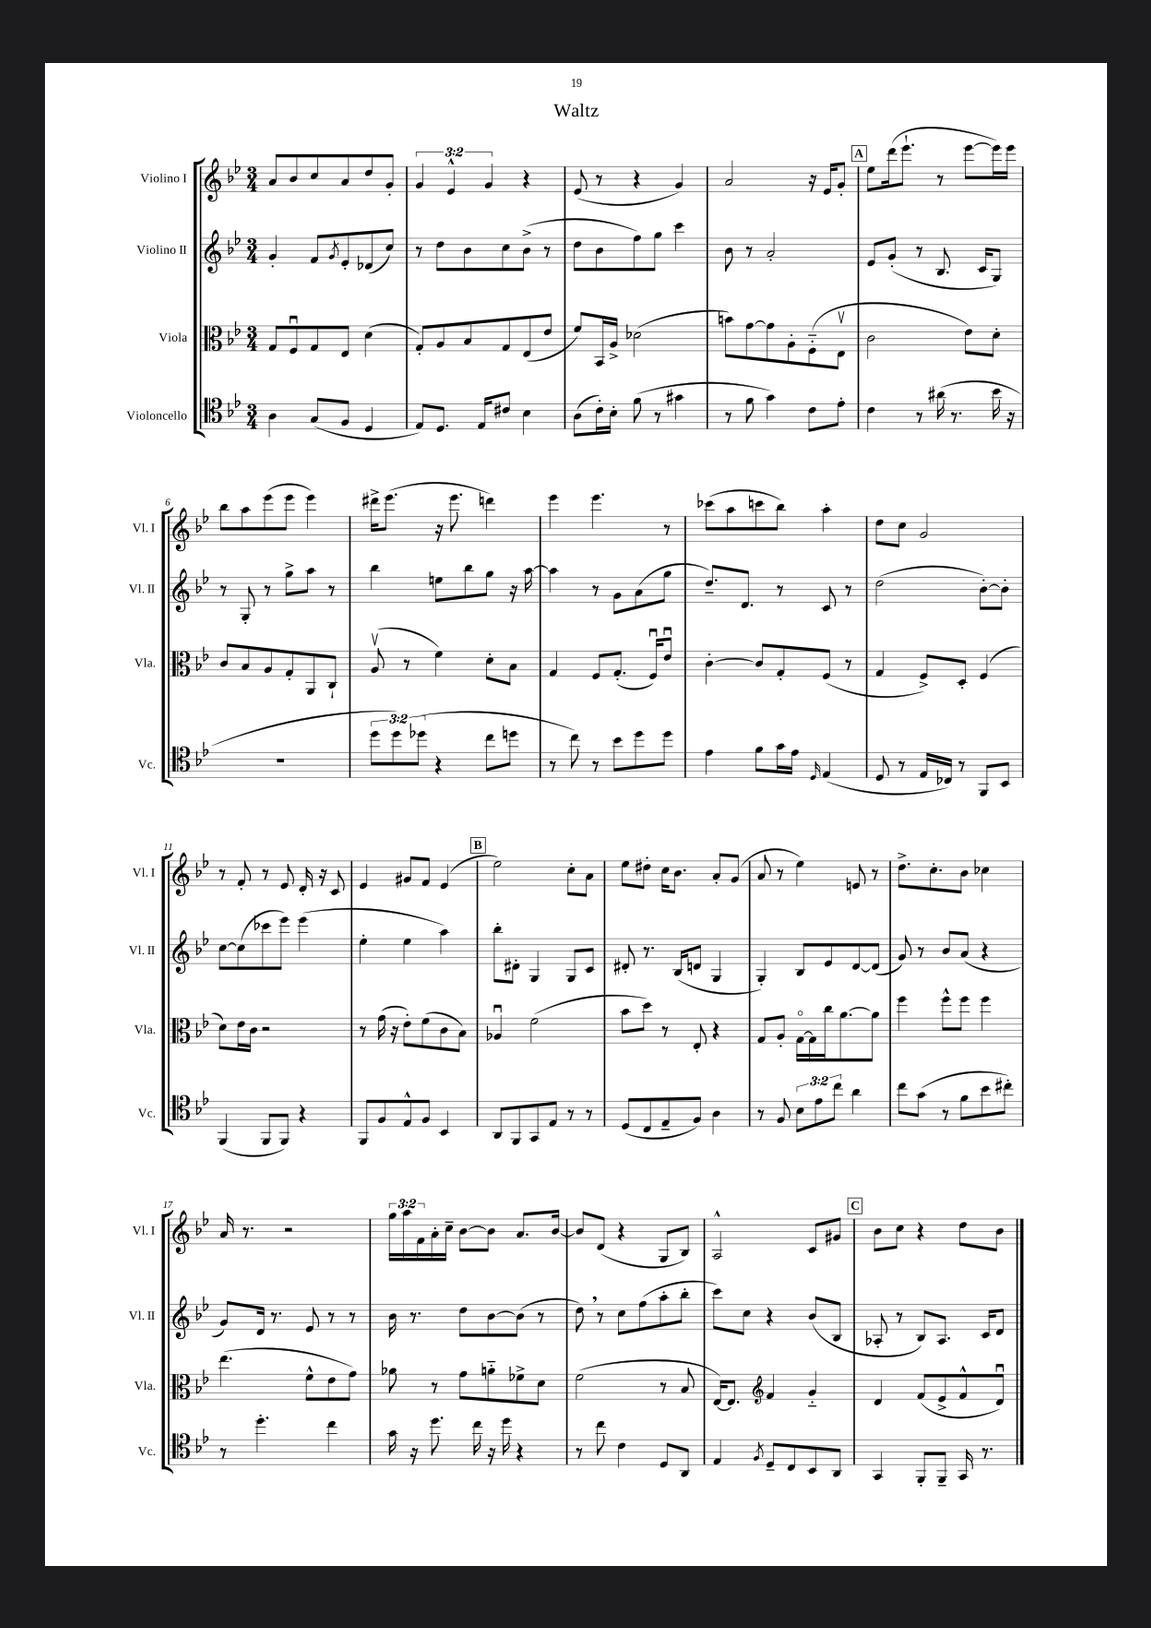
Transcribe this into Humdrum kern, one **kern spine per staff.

**kern	**kern	**kern	**kern
*staff4	*staff3	*staff2	*staff1
*clefC4	*clefC3	*clefG2	*clefG2
*k[b-e-]	*k[b-e-]	*k[b-e-]	*k[b-e-]
*M3/4	*M3/4	*M3/4	*M3/4
4A	8G	4g'	8a
.	8Fu	.	8b-
(8G	8G	8f	8cc
.	.	8qg	.
8F	8E-	8e-'	8a
4D	(4d	(8d-	8dd
.	.	8cc)	8g'
=	=	=	=
8E-)	8G')	8r	6g
8.D	8A	8dd	.
.	.	.	6e-^^
.	8B-	8b-	.
16E-	.	.	.
.	.	.	6g
8c#	8G	8cc	.
4B-	(8E-	(8b-^	4r
.	8e-	8r	.
=	=	=	=
(8A	8f)	8dd	(8e-
16c')	16BB-	8b-	8r
16B-'	16A^	.	.
(8f	(2d-	8ff)	4r
8r	.	8gg	.
4g#	.	4ccc	4g)
=	=	=	=
8r	8b)	8b-	2a
8f	[8g	8r	.
4g)	8g]	2a'	.
.	8A'	.	.
8c	(8F'~	.	16r
.	.	.	16e-
8e-'	8E-v	.	8g'
=	=	=	=
4c	2c	8e-	8ee-
.	.	(8g'	(16ddd
.	.	.	8.eee-`
8r	.	8r	.
(16a#	.	8.B-	8r
8.r	.	.	.
.	8e-)	.	[8eee-
.	.	16c	.
16b-	8d'	8G)	16eee-])
16r	.	.	16eee-
=	=	=	=
2.r	8c	8r	8bb-
.	8B-	8G'	8aa
.	8A	8r	(8eee-
.	8G'	8gg^	8eee-
.	8AA	8aa	4eee-)
.	8C`	8r	.
=	=	=	=
12dd	(8Av	4bb-	16ddd#^
.	.	.	(8.eee-
12dd)	.	.	.
.	8r	.	.
(12dd-	.	.	.
4r	4f)	8ee	16r
.	.	.	8.eee-
.	.	8bb-	.
8cc	8d'	8gg	4ddd)
8dd	8B-	16r	.
.	.	[16aa	.
=	=	=	=
8r	4G	4aa]	4eee-
8cc)	.	.	.
8r	8F	8r	4.eee-
8b-	(8.G'	8g	.
8dd	.	(8a	.
.	16Fu)	.	.
8dd	8e-u	8gg	8r
=	=	=	=
4e-	[4c'	8.dd~)	(8ccc-
.	.	.	8aa
.	.	8.d	.
8f	8c]	.	8ccc
16g	8G'	8r	8bb-)
16e-	.	.	.
16qqD	.	.	.
(4E-	(8F	8c	4aa'
.	8r	8r	.
=	=	=	=
8D	4G	(2dd	8dd
8r	.	.	8cc
16E-	8F^)	.	2g
16C-)	.	.	.
8r	8D'	.	.
8FF	(4F	[8b-')	.
8BB-	.	8b-']	.
=	=	=	=
(4FF	8d)	[8cc	8r
.	16e-	(8cc]	8f'
.	16c	.	.
8FF	2r	8ccc-	8r
8FF)	.	8eee-)	8e-
4r	.	(4eee-	16d'
.	.	.	16r
.	.	.	8c
=	=	=	=
8FF	8r	4ee-'	4e-
8F	(16g	.	.
.	16r	.	.
8E-^^	8e-')	4ee-	8g#
8F	(8f	.	8f
4BB-	8c	4aa)	(4e-
.	8B-)	.	.
=	=	=	=
8AA	4A-u	8bb-'	2ee-)
8FF	.	8d#'	.
8GG	(2f	4G	.
8E-	.	.	.
8r	.	8G	8cc'
8r	.	8c	8a
=	=	=	=
(8D	8b-	8d#'	8ee-
8C	8dd)	8.r	8dd#'
8E-~	8r	.	16cc
.	.	(16B-	8.b-
8F)	8E-'	8d	.
4A	4r	4G	8a'
.	.	.	(8g
=	=	=	=
8r	8G	4G')	8a
8F	8A'	.	8r
12B-	[16Go	8B-	4ee-)
.	16G]	.	.
12e-	.	.	.
.	16cc	8e-	.
12cc	.	.	.
.	[8.a	.	.
4a	.	[8d	8e
.	8a]	(8d]	8r
=	=	=	=
8cc	4ff	8g)	8.dd^
(8g	.	8r	.
.	.	.	8.cc'
8r	8ff^^	8b-	.
8f	8ff	(8a	8b-
8b-	4ff	4r	4cc-
8cc#')	.	.	.
=	=	=	=
8r	(4.ee-	8g)	16a
.	.	.	8.r
4.dd'	.	16d	.
.	.	8.r	.
.	.	.	2r
.	8f^^	8e-	.
4cc	8e-	8r	.
.	8g)	8r	.
=	=	=	=
16g	8a-	16b-	24gg
.	.	.	24aa
16r	.	8.r	.
.	.	.	24f
8.dd	8r	.	16a'
.	.	.	16cc~
.	8g	8dd	[8b-
16cc	.	.	.
16r	8a'~	[8b-	8b-]
16dd	.	.	.
4r	8f-^	(8b-]	8.a
.	8d	8r	.
.	.	.	[16b-
=	=	=	=
8r	(2f	8dd)	8b-]
8cc	.	8r	(8d
4c	.	8cc	4r
.	.	(8ff	.
8D	8r	8aa'	8G
8AA	8B-	8bb-'	8B-)
=	=	=	=
4E-	[16E-)	8ccc)	2A^^
.	8.E-]	.	.
.	.	8cc	.
*	*clefG2	*	*
8qF	.	.	.
8D~	4f	4r	.
8C	.	.	.
8BB-	4g'~	(8b-	8c
8AA	.	8B-	8g#
=	=	=	=
4GG	4d	8A-'	8b-
.	.	8r	8cc
8FF'	(8f	8B-)	4r
8FF~	8e-^	8.A-	.
16GG	8f^^	.	8dd
8.r	.	16c	.
.	8du)	8d	8b-
==	==	==	==
*-	*-	*-	*-
